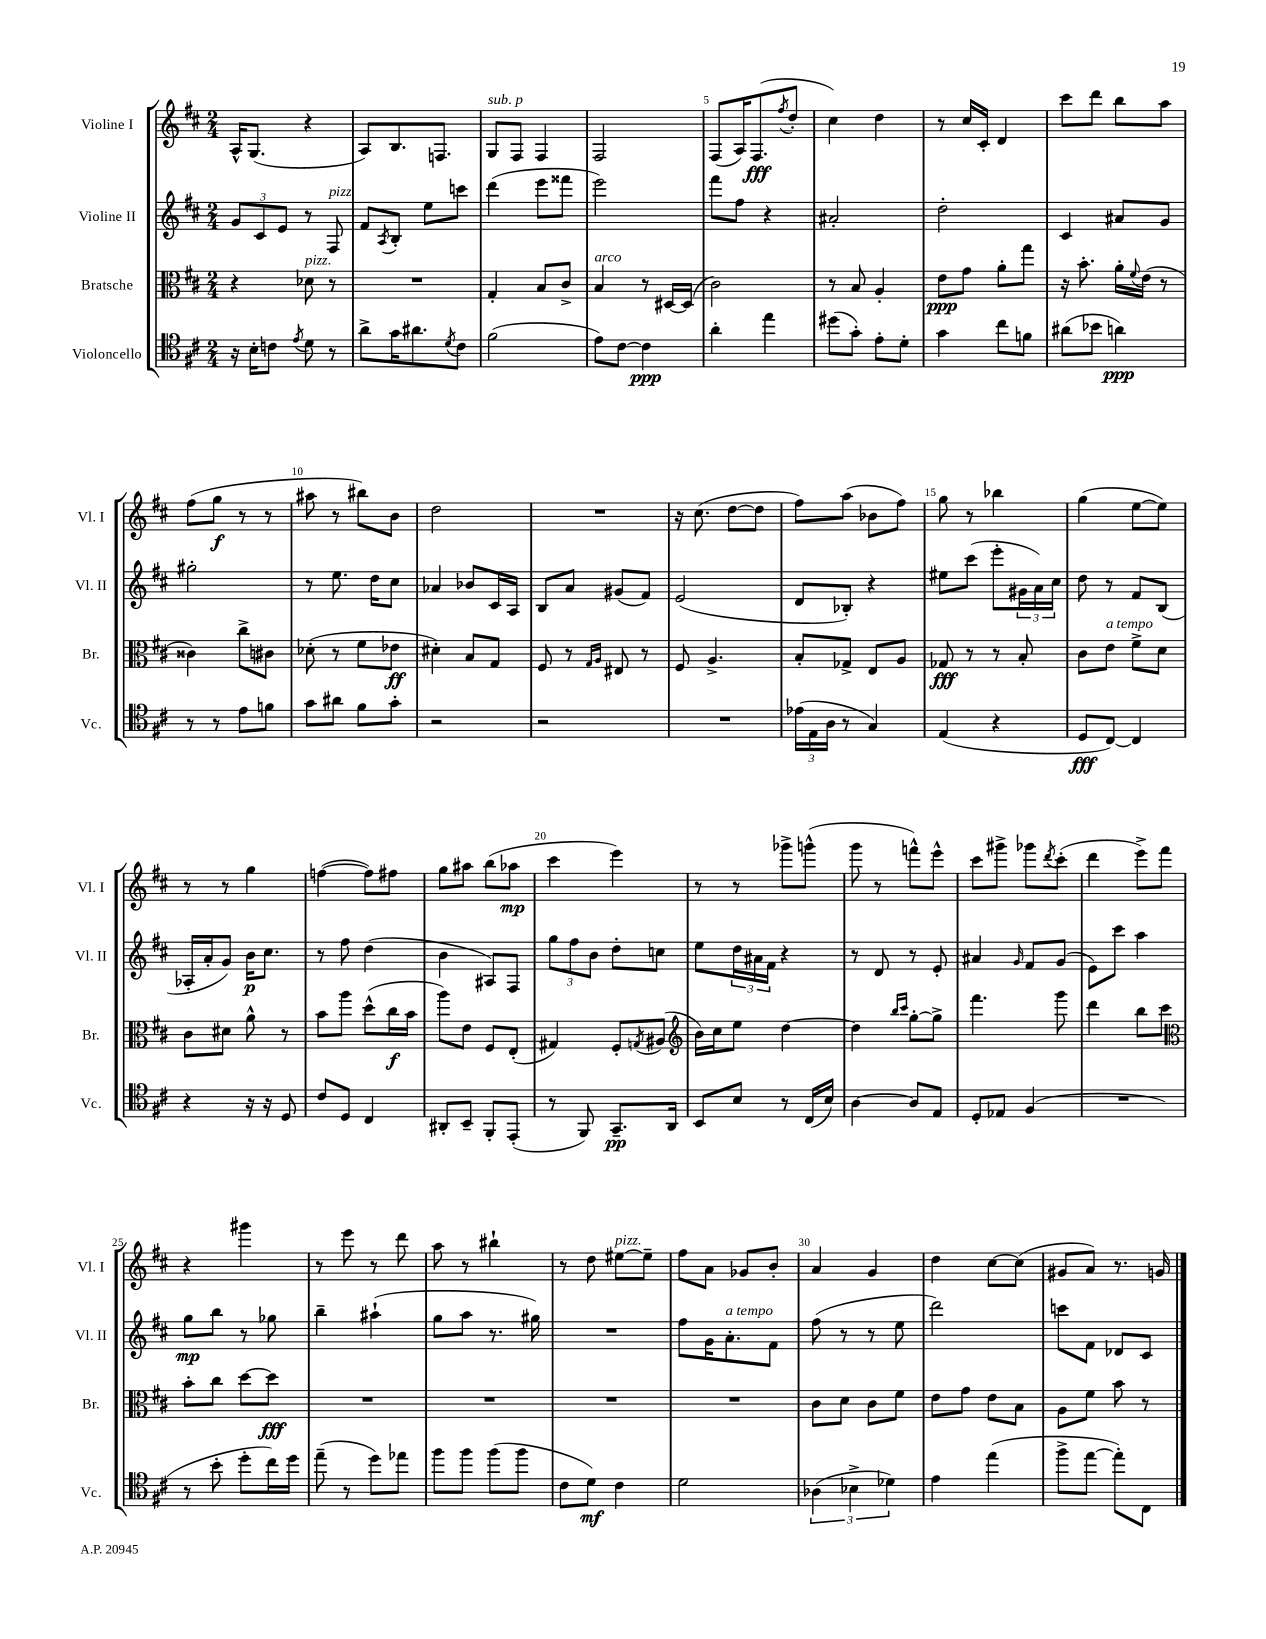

**kern	**dynam	**kern	**dynam	**kern	**dynam	**kern	**dynam
*part4	*part4	*part3	*part3	*part2	*part2	*part1	*part1
*staff4	*staff4	*staff3	*staff3	*staff2	*staff2	*staff1	*staff1
*I"Violoncello	*	*I"Bratsche	*	*I"Violine II	*	*I"Violine I	*
*I'Vc.	*	*I'Br.	*	*I'Vl. II	*	*I'Vl. I	*
*clefC4	*	*clefC3	*	*clefG2	*	*clefG2	*
*k[f#c#]	*	*k[f#c#]	*	*k[f#c#]	*	*k[f#c#]	*
*M2/4	*	*M2/4	*	*M2/4	*	*M2/4	*
=1	=1	=1	=1	=1	=1	=1	=1
16r	.	4r	.	12g/L	.	16A^^/KL	.
16B'\KL	.	.	.	.	.	(8.G/J	.
.	.	.	.	12c#/	.	.	.
8cn\J	.	.	.	.	.	.	.
.	.	.	.	12e/J	.	.	.
8qe/	.	.	.	.	.	.	.
!	!	!LO:TX:a:i:t=pizz.	!	!	!	!	!
8d\	.	8d-X\	.	8r	.	4r	.
!	!	!	!	!LO:TX:a:i:t=pizz.	!	!	!
8r	.	8r	.	8F#/	.	.	.
=2	=2	=2	=2	=2	=2	=2	=2
8a^\L	.	2r	.	8f#/L	.	8A/L)	.
.	.	.	.	8qA/	.	.	.
16g\K	.	.	.	8B'/J	.	8.B/	.
8.a#X\	.	.	.	.	.	.	.
.	.	.	.	8ee\L	.	.	.
.	.	.	.	.	.	8.Fn/J	.
8qd/	.	.	.	.	.	.	.
8c#\J	.	.	.	8cccn\J	.	.	.
=3	=3	=3	=3	=3	=3	=3	=3
!	!	!	!	!	!	!LO:TX:a:i:t=sub. p	!
(2f#\	.	4G'/	.	(4ddd\	.	8G/L	.
.	.	.	.	.	.	8F#/J	.
.	.	8B/L	.	8eee\L	.	4F#/	.
.	.	8c#^/J	.	8fff##X\J	.	.	.
=4	=4	=4	=4	=4	=4	=4	=4
!	!	!LO:TX:a:i:t=arco	!	!	!	!	!
8e\L)	.	4B/	.	2eee\)	.	2F#/	.
[8c#\J	.	.	.	.	.	.	.
4c#\]	ppp	8r	.	.	.	.	.
.	.	[16D#X/LL	.	.	.	.	.
.	.	(16D#/JJ]	.	.	.	.	.
=5	=5	=5	=5	=5	=5	=5	=5
4a'\	.	2c#\)	.	8fff#\L	.	(8F#/L	.
.	.	.	.	8ff#\J	.	16A/K)	.
.	.	.	.	.	.	(8.F#/	fff
4ee\	.	.	.	4r	.	.	.
.	.	.	.	.	.	8qff#/	.
.	.	.	.	.	.	8dd'/J	.
=6	=6	=6	=6	=6	=6	=6	=6
(8dd#X\L	.	8r	.	2a#X'/	.	4cc#\)	.
8g'\J)	.	8B/	.	.	.	.	.
8e'\L	.	4A'/	.	.	.	4dd\	.
8d'\J	.	.	.	.	.	.	.
=7	=7	=7	=7	=7	=7	=7	=7
4g\	.	8e\L	ppp	2dd'\	.	8r	.
.	.	8g\J	.	.	.	16cc#/LL	.
.	.	.	.	.	.	16c#'/JJ	.
8cc#\L	.	8a'\L	.	.	.	4d/	.
8fn\J	.	8gg\J	.	.	.	.	.
=8	=8	=8	=8	=8	=8	=8	=8
(8a#X\L	.	16r	.	4c#/	.	8ccc#\L	.
.	.	8.b'\	.	.	.	.	.
8b-X\J	.	.	.	.	.	8ddd\J	.
4an\)	ppp	16a'\LL	.	8a#X/L	.	8bb\L	.
.	.	8qqf#/	.	.	.	.	.
.	.	(16e\JJ	.	.	.	.	.
.	.	8r	.	8g/J	.	8aa\J	.
!!LO:LB:g=z
=9	=9	=9	=9	=9	=9	=9	=9
8r	.	4c##X\)	.	2gg#X'\	.	(8ff#\L	.
8r	.	.	.	.	.	8gg\J	f
8e\L	.	8cc#^\L	.	.	.	8r	.
8fn\J	.	8c#X\J	.	.	.	8r	.
=10	=10	=10	=10	=10	=10	=10	=10
8g\L	.	(8d-X'\	.	8r	.	8aa#X\	.
8a#X\J	.	8r	.	8.ee\	.	8r	.
8f#\L	.	8f#\L	.	.	.	8bb#X\L)	.
.	.	.	.	16dd\KL	.	.	.
8g'\J	.	8e-X\J	ff	8cc#\J	.	8b\J	.
=11	=11	=11	=11	=11	=11	=11	=11
2r	.	4d#X'\)	.	4a-X/	.	2dd\	.
.	.	8B/L	.	8b-X/L	.	.	.
.	.	8G/J	.	16c#/L	.	.	.
.	.	.	.	16A/JJ	.	.	.
=12	=12	=12	=12	=12	=12	=12	=12
2r	.	8F#/	.	8B/L	.	2r	.
.	.	8r	.	8a/J	.	.	.
.	.	16qqG/LL	.	.	.	.	.
.	.	16qqA/JJ	.	.	.	.	.
.	.	8E#X/	.	(8g#X/L	.	.	.
.	.	8r	.	8f#/J)	.	.	.
=13	=13	=13	=13	=13	=13	=13	=13
2r	.	8F#/	.	(2e/	.	16r	.
.	.	.	.	.	.	(8.cc#\	.
.	.	4.A^/	.	.	.	.	.
.	.	.	.	.	.	[8dd\L	.
.	.	.	.	.	.	8dd\J]	.
=14	=14	=14	=14	=14	=14	=14	=14
(24e-X\LL	.	8B'/L	.	8d/L	.	8ff#\L)	.
24E\	.	.	.	.	.	.	.
24A\JJ	.	.	.	.	.	.	.
8r	.	8G-X^/J	.	8B-X'/J)	.	(8aa\J	.
4G/)	.	8E/L	.	4r	.	8b-X\L	.
.	.	8A/J	.	.	.	8ff#\J)	.
=15	=15	=15	=15	=15	=15	=15	=15
(4E/	.	8G-X/	fff	8ee#X\L	.	8gg\	.
.	.	8r	.	(8ccc#\J	.	8r	.
4r	.	8r	.	8eee'\L	.	4bb-X\	.
.	.	8B'/	.	24g#X\L	.	.	.
.	.	.	.	24a\)	.	.	.
.	.	.	.	24cc#\JJ	.	.	.
=16	=16	=16	=16	=16	=16	=16	=16
8D/L	fff	8c#\L	.	8dd\	.	(4gg\	.
!	!	!LO:TX:a:i:t=a tempo	!	!	!	!	!
[8C#/J)	.	8e\J	.	8r	.	.	.
4C#/]	.	8f#^\L	.	8f#/L	.	[8ee\L	.
.	.	8d\J	.	(8B/J	.	8ee\J])	.
!!LO:LB:g=z
=17	=17	=17	=17	=17	=17	=17	=17
4r	.	8c#\L	.	16A-X'/LL	.	8r	.
.	.	.	.	16a'/J	.	.	.
.	.	8d#X\J	.	8g/J)	.	8r	.
16r	.	8a^^\	.	16b\KL	p	4gg\	.
16r	.	.	.	8.cc#\J	.	.	.
8D/	.	8r	.	.	.	.	.
=18	=18	=18	=18	=18	=18	=18	=18
8c#/L	.	8b\L	.	8r	.	([4ffn\	.
8D/J	.	8aa\J	.	8ff#\	.	.	.
4C#/	.	(8dd^^\L	.	(4dd\	.	8ff\L])	.
.	.	16cc#\L	f	.	.	8ff#X\J	.
.	.	16b\JJ	.	.	.	.	.
=19	=19	=19	=19	=19	=19	=19	=19
8AA#X'/L	.	8aa\L)	.	4b\	.	8gg\L	.
8BB~/J	.	8e\J	.	.	.	8aa#X\J	.
8FF#'/L	.	8F#/L	.	8A#X/L)	.	(8bb\L	.
(8EE'/J	.	(8E'/J	.	8F#/J	.	8aa-X\J	mp
=20	=20	=20	=20	=20	=20	=20	=20
8r	.	4G#X/)	.	12gg\L	.	4ccc#\	.
.	.	.	.	12ff#\	.	.	.
8FF#/)	.	.	.	.	.	.	.
.	.	.	.	12b\J	.	.	.
8.GG~/L	pp	8F#'/L	.	8dd'\L	.	4eee\)	.
.	.	8qGn/	.	.	.	.	.
.	.	(8A#X/J	.	8ccn\J	.	.	.
16AA/Jk	.	.	.	.	.	.	.
=21	=21	=21	=21	=21	=21	=21	=21
*	*	*clefG2	*	*	*	*	*
8BB/L	.	16b\LL)	.	8ee\L	.	8r	.
.	.	16cc#\J	.	.	.	.	.
8B/J	.	8ee\J	.	24dd\L	.	8r	.
.	.	.	.	24a#X\	.	.	.
.	.	.	.	24f#\JJ	.	.	.
8r	.	[4dd\	.	4r	.	8ggg-X^\L	.
(16C#/LL	.	.	.	.	.	(8gggn^^\J	.
16B/JJ)	.	.	.	.	.	.	.
=22	=22	=22	=22	=22	=22	=22	=22
[4A\	.	4dd\]	.	8r	.	8ggg\	.
.	.	.	.	8d/	.	8r	.
.	.	16qqbb/LL	.	.	.	.	.
.	.	16qqccc#/JJ	.	.	.	.	.
8A/L]	.	[8gg'\L	.	8r	.	8fffn^^\L)	.
8E/J	.	8gg^\J]	.	8e'/	.	8eee^^\J	.
=23	=23	=23	=23	=23	=23	=23	=23
8D'/L	.	4.fff#\	.	4a#X/	.	8ccc#\L	.
8E-X/J	.	.	.	.	.	8ggg#X^\J	.
.	.	.	.	16qqg/	.	.	.
(4F#/	.	.	.	8f#/L	.	8ggg-X\L	.
.	.	.	.	.	.	8qddd/	.
.	.	8ggg\	.	(8g/J	.	(8ccc#'\J	.
=24	=24	=24	=24	=24	=24	=24	=24
2r	.	4ddd\	.	8e\L)	.	4ddd\	.
.	.	.	.	8ccc#\J	.	.	.
.	.	8bb\L	.	4aa\	.	8eee^\L)	.
.	.	8ccc#\J	.	.	.	8fff#\J	.
!!LO:LB:g=z
=25	=25	=25	=25	=25	=25	=25	=25
*	*	*clefC3	*	*	*	*	*
8r	.	8b'\L	.	8gg\L	mp	4r	.
8b'\	.	8cc#\J	.	8bb\J	.	.	.
8dd'\L	.	[8dd\L	.	8r	.	4ggg#X\	.
16cc#\L)	.	8dd\J]	fff	8gg-X\	.	.	.
16dd\JJ	.	.	.	.	.	.	.
=26	=26	=26	=26	=26	=26	=26	=26
(8ee~\	.	2r	.	4bb~\	.	8r	.
8r	.	.	.	.	.	8eee\	.
8dd\L)	.	.	.	(4aa#X`\	.	8r	.
8ee-X\J	.	.	.	.	.	8ddd\	.
=27	=27	=27	=27	=27	=27	=27	=27
8ff#\L	.	2r	.	8gg\L	.	8aa\	.
8ff#\J	.	.	.	8aa\J	.	8r	.
(8ff#\L	.	.	.	8.r	.	4bb#X`\	.
8ff#\J	.	.	.	.	.	.	.
.	.	.	.	16gg#X\)	.	.	.
=28	=28	=28	=28	=28	=28	=28	=28
8c#\L	.	2r	.	2r	.	8r	.
8d\J)	mf	.	.	.	.	8dd\	.
!	!	!	!	!	!	!LO:TX:a:i:t=pizz.	!
4c#\	.	.	.	.	.	[8ee#X\L	.
.	.	.	.	.	.	8ee#~\J]	.
=29	=29	=29	=29	=29	=29	=29	=29
2d\	.	2r	.	8ff#\L	.	8ff#\L	.
.	.	.	.	16g\K	.	8a\J	.
!	!	!	!	!LO:TX:a:i:t=a tempo	!	!	!
.	.	.	.	8.a'\	.	.	.
.	.	.	.	.	.	8g-X/L	.
.	.	.	.	8f#\J	.	8b'/J	.
=30	=30	=30	=30	=30	=30	=30	=30
(6A-X\	.	8c#\L	.	(8ff#\	.	4a/	.
.	.	8d\J	.	8r	.	.	.
6B-X^\	.	.	.	.	.	.	.
.	.	8c#\L	.	8r	.	4g/	.
6d-X\)	.	.	.	.	.	.	.
.	.	8f#\J	.	8ee\	.	.	.
=31	=31	=31	=31	=31	=31	=31	=31
4e\	.	8e\L	.	2ddd\)	.	4dd\	.
.	.	8g\J	.	.	.	.	.
(4ee\	.	8e\L	.	.	.	[8cc#\L	.
.	.	8B\J	.	.	.	(8cc#\J]	.
=32	=32	=32	=32	=32	=32	=32	=32
8ff#^\L	.	8A\L	.	8cccn\L	.	8g#X/L	.
[8ee\J	.	8f#\J	.	8f#\J	.	8a/J)	.
8ee'\L])	.	8b\	.	8d-X/L	.	8.r	.
8C#\J	.	8r	.	8c#/J	.	.	.
.	.	.	.	.	.	16gn/	.
==	==	==	==	==	==	==	==
*-	*-	*-	*-	*-	*-	*-	*-
